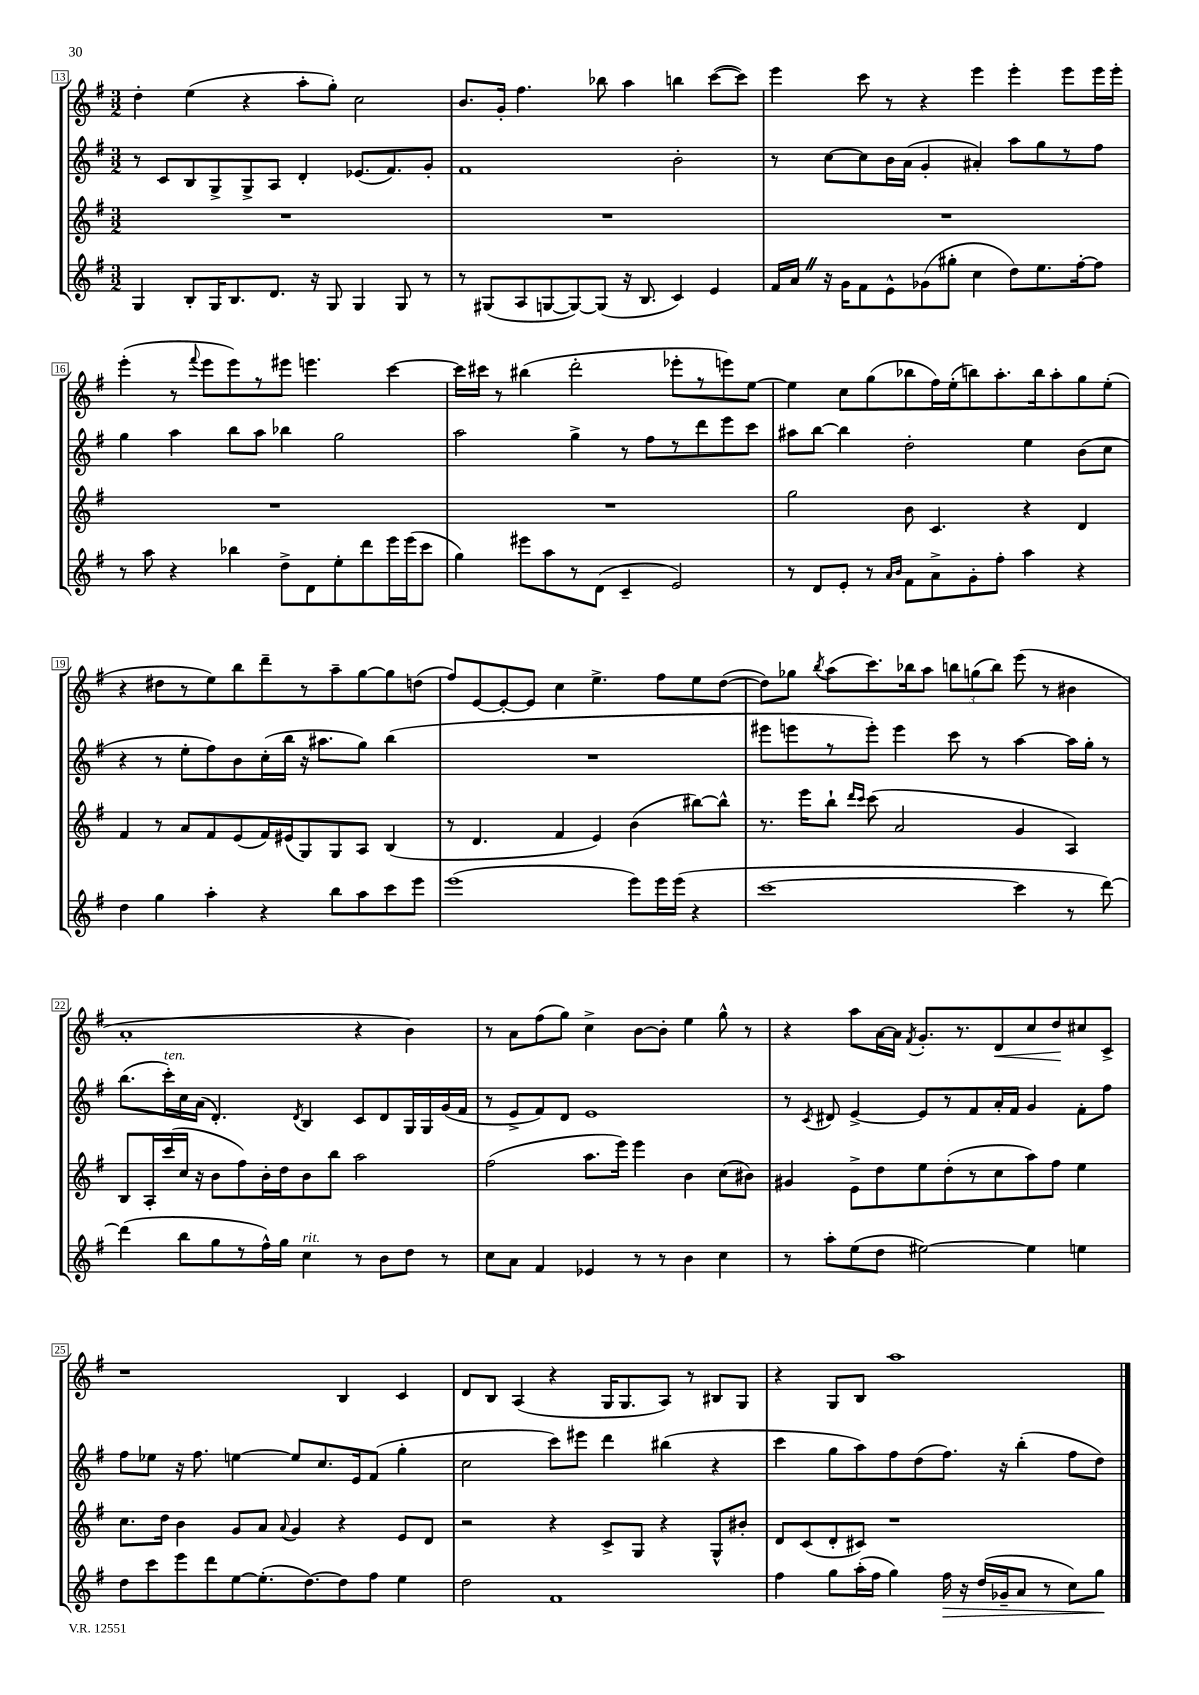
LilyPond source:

<<
\new StaffGroup <<
\new Staff = "s0" {
    \clef treble \key g \major \numericTimeSignature \time 3/2
    \autoBeamOff d''4-. e''4( r4 a''8[-. g''8]-.) c''2 |
    b'8.[ g'16]-. fis''4. bes''8 a''4 b''4 c'''8[~( c'''8]) |
    e'''4 c'''8 r8 r4 e'''4 e'''4-. e'''8[ e'''16 e'''16]-. |
    e'''4-.( r8 \appoggiatura { fis'''8 } e'''8[ e'''8) r8 eis'''8] e'''4. c'''4~ |
    c'''16[ cis'''16] r8 bis''4( d'''2-. ees'''8[-. r8 e'''8) e''8]~ |
    e''4 c''8[ g''8( bes''8 fis''16) e''16-.( b''8) a''8.-. b''16 a''8-. g''8 e''8]-.( |
    r4 dis''8[ r8 e''8) b''8 d'''8-- r8 a''8-- g''8~ g''8 d''8]( |
    fis''8[) e'8~ e'8~-. e'8] c''4 e''4.-> fis''8[ e''8 d''8]~( |
    d''8[) ges''8] \acciaccatura { b''8 } a''8[( c'''8.) bes''16 a''8] \tuplet 3/2 { b''8[ g''8( b''8]) } e'''8( r8 bis'4 |
    a'1-. r4 b'4) |
    r8 a'8[ fis''8( g''8]) c''4-> b'8[~ b'8]-. e''4 g''8-^ r8 |
    r4 a''8[ a'16~ a'16] \acciaccatura { fis'8 } g'8.[-. r8. d'8\< c''8 d''8\! cis''8 c'8]-> |
    r1 b4 c'4 |
    d'8[ b8] a4( r4 g16[ g8. a8]) r8 bis8[ g8] |
    r4 g8[ b8] a''1 \bar "|." |
}
\new Staff = "s1" {
    \clef treble \key g \major \numericTimeSignature \time 3/2
    \autoBeamOff r8 c'8[ b8 g8-> g8-> a8] d'4-. ees'8.[( fis'8.) g'8]-. |
    fis'1 b'2-. |
    r8 c''8[~ c''8 b'16 a'16]( g'4-. ais'4-.) a''8[ g''8 r8 fis''8] |
    g''4 a''4 b''8[ a''8] bes''4 g''2 |
    a''2 g''4-> r8 fis''8[ r8 d'''8 e'''8 c'''8] |
    ais''8[ b''8]~ b''4 d''2-. e''4 b'8[( c''8] |
    r4 r8 e''8[-. fis''8) b'8 c''16-.( b''16] r16 ais''8.[ g''8]) b''4( |
    R1. |
    eis'''8[ e'''8 r8 e'''8]-.) e'''4 c'''8 r8 a''4~ a''16[ g''16]-. r8 |
    b''8.[( c'''16-.^\markup { \italic "ten." }) c''16 a'16]( d'4.-.) \acciaccatura { d'8 } b4 c'8[ d'8 g16 g16 g'16( fis'16] |
    r8 e'8[-> fis'8) d'8] e'1 |
    r8 \acciaccatura { c'8 } dis'8 e'4~-> e'8[ r8 fis'8 a'16-. fis'16] g'4 fis'8[-. fis''8] |
    fis''8[ ees''8] r16 fis''8. e''4~ e''8[ c''8. e'16 fis'8]( g''4-. |
    c''2 c'''8[) eis'''8] d'''4 bis''4( r4 |
    c'''4 g''8[ a''8) fis''8 d''8( fis''8.]) r16 b''4-.( fis''8[ d''8]) \bar "|." |
}
\new Staff = "s2" {
    \clef treble \key g \major \numericTimeSignature \time 3/2
    \autoBeamOff R1. |
    R1. |
    R1. |
    R1. |
    R1. |
    g''2 b'8 c'4. r4 d'4 |
    fis'4 r8 a'8[ fis'8 e'8( fis'16) eis'16( g8) g8 a8] b4( |
    r8 d'4. fis'4 e'4) b'4( bis''8[~) bis''8]-^ |
    r8. e'''16[ b''8]-! \grace { d'''16[ c'''16] } c'''8( a'2 g'4 a4) |
    b8[ a16-. c'''16( c''16] r16 b'8[ fis''8) b'16-. d''16 b'8 b''8] a''2 |
    fis''2( a''8.[ e'''16]) e'''4 b'4 c''8[( bis'8]) |
    gis'4 e'8[-> d''8 e''8 d''8-.( r8 c''8 a''8) fis''8] e''4 |
    c''8.[ d''16] b'4 g'8[ a'8] \appoggiatura { a'8 } g'4 r4 e'8[ d'8] |
    r2 r4 c'8[-> g8] r4 g8[-^ bis'8]-. |
    d'8[ c'8( d'8-. cis'8]) r1 \bar "|." |
}
\new Staff = "s3" {
    \clef treble \key g \major \numericTimeSignature \time 3/2
    \autoBeamOff g4 b8[-. g16 b8. d'8.] r16 g8 g4 g8 r8 |
    r8 gis8[( a8 g8~ g8~) g8]( r16 b8. c'4) e'4 |
    fis'16[ a'16] \once \override BreathingSign.text = \markup { \musicglyph "scripts.caesura.straight" } \breathe r16 g'16[ fis'8 e'8-^ ges'8( gis''8]-. c''4 d''8[) e''8. fis''16~-. fis''8] |
    r8 a''8 r4 bes''4 d''8[-> d'8 e''8-. d'''8 e'''16 e'''16( c'''8] |
    g''4) eis'''8[ a''8 r8 d'8]( c'4-- e'2) |
    r8 d'8[ e'8]-. r8 \grace { a'16[ b'16] } fis'8[ a'8-> g'8-. fis''8]-. a''4 r4 |
    d''4 g''4 a''4-. r4 b''8[ a''8 c'''8 e'''8] |
    e'''1( e'''8[) e'''16 e'''16]( r4 |
    c'''1~ c'''4 r8 d'''8~) |
    d'''4( b''8[ g''8 r8 fis''16-^) g''16] c''4^\markup { \italic "rit." } r8 b'8[ d''8] r8 |
    c''8[ a'8] fis'4 ees'4 r8 r8 b'4 c''4 |
    r8 a''8[-. e''8( d''8] eis''2~) eis''4 e''4 |
    d''8[ c'''8 e'''8 d'''8 e''8~ e''8.-.( d''8.~) d''8 fis''8] e''4 |
    d''2 fis'1 |
    fis''4 g''8[ a''16-.( fis''16] g''4) fis''16\> r16 d''16[( ges'16-- a'8] r8 c''8[) g''8]\! \bar "|." |
}
>>
>>
\layout { \context { \Score currentBarNumber = #13 \override BarNumber.stencil = #(make-stencil-boxer 0.1 0.3 ly:text-interface::print) } }
